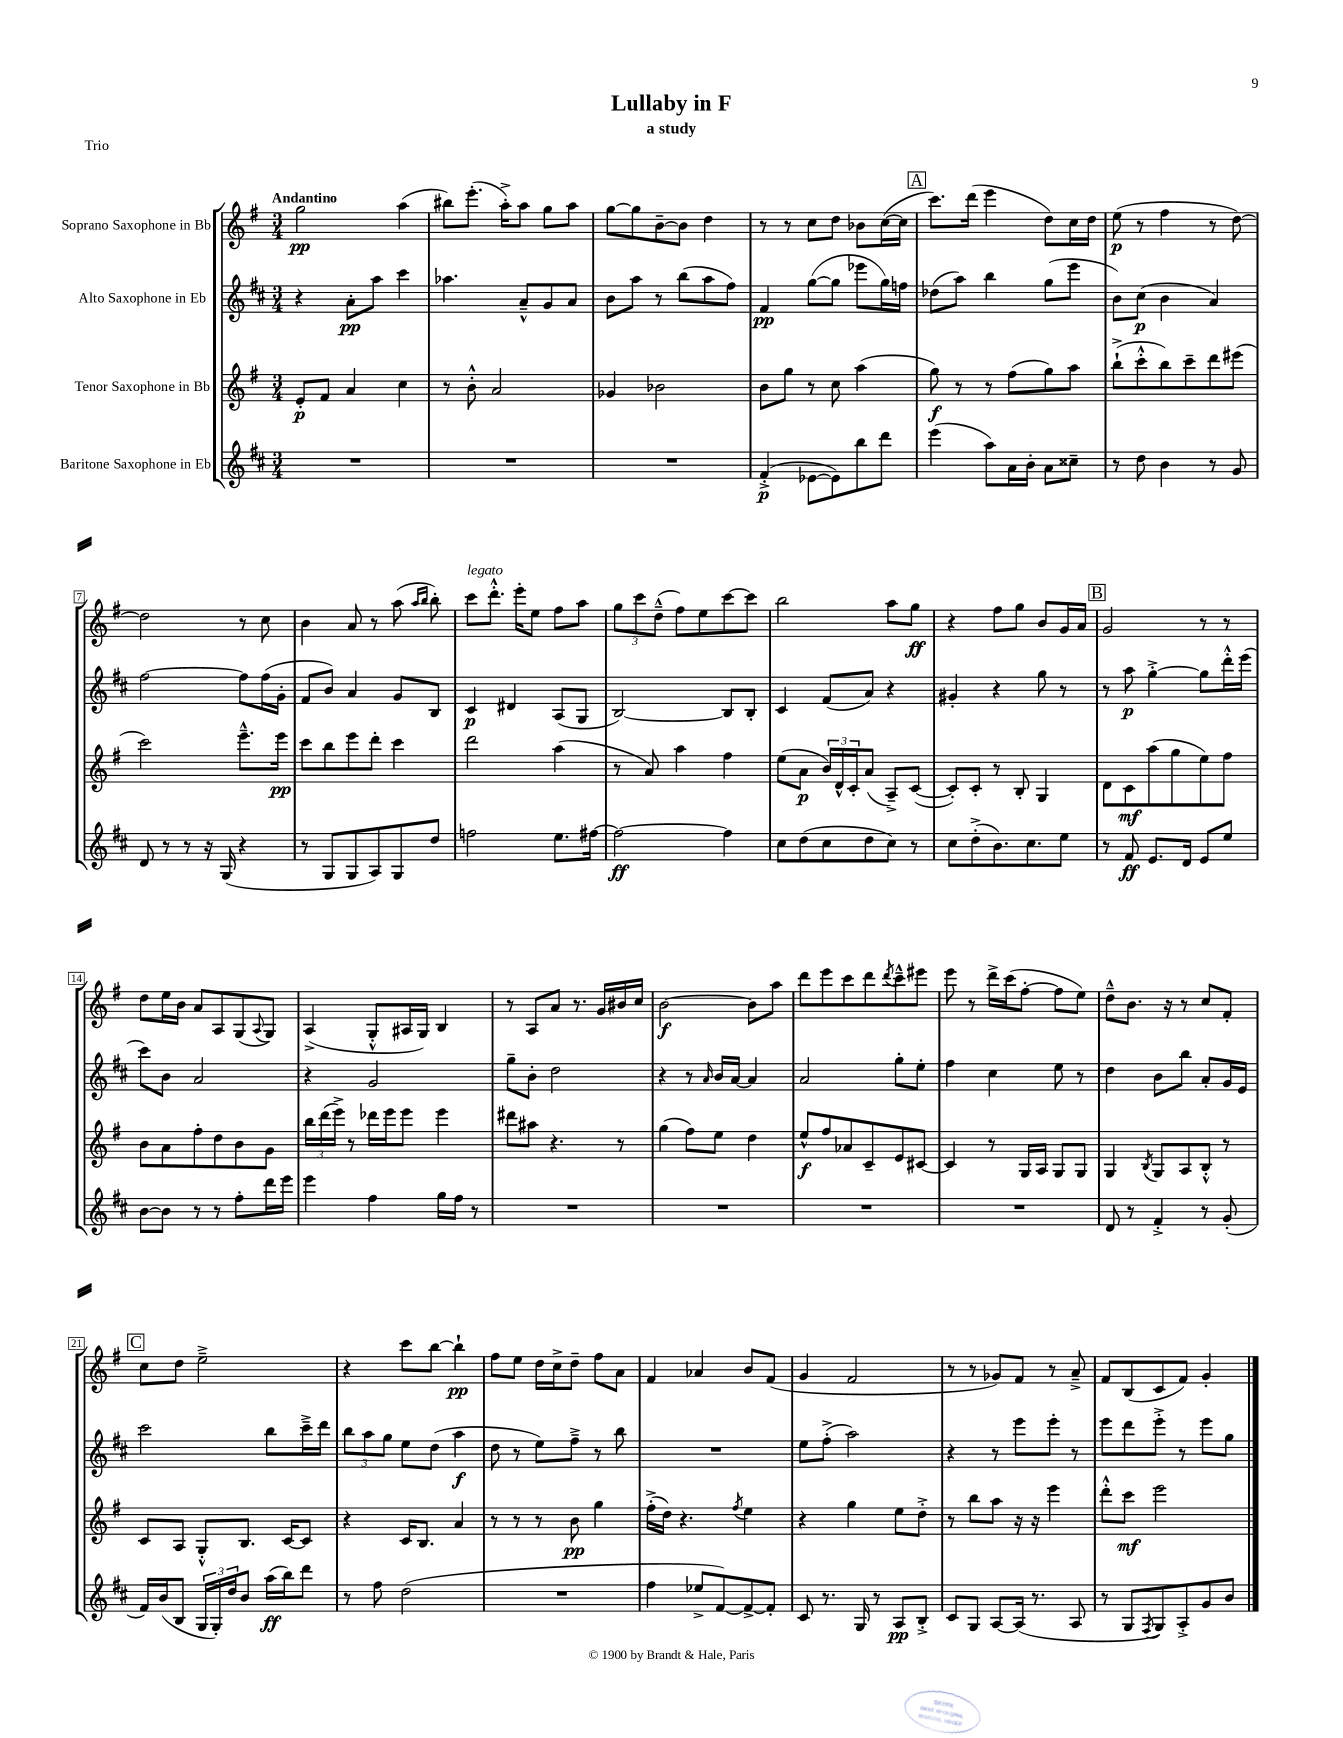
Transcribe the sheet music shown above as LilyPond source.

\header { title = "Lullaby in F" subtitle = "a study" piece = "Trio" }
<<
\new StaffGroup <<
\new Staff = "s0" \with { instrumentName = "Soprano Saxophone in Bb" } {
    \clef treble \key g \major \numericTimeSignature \time 3/4 \tempo "Andantino"
    g''2\pp a''4( |
    bis''8) e'''8.-.( a''16-.->) a''8 g''8 a''8 |
    g''8~ g''8 b'8~-- b'8 d''4 |
    r8 r8 c''8 d''8 bes'8 c''16~( c''16 |
    \mark \markup { \box "A" } c'''8.) d'''16( e'''4 d''8) c''16 d''16 |
    e''8\p( r8 fis''4 r8 d''8~) |
    d''2 r8 c''8 |
    b'4 a'8 r8 a''8( \grace { a''16 b''16 } b''8-.) |
    c'''8^\markup { \italic "legato" } d'''8.-.-^ e'''16-. e''8 fis''8 a''8 |
    \tuplet 3/2 { g''8 c'''8 d''8---^( } fis''8) e''8 c'''8~ c'''8 |
    b''2 a''8 g''8\ff |
    r4 fis''8 g''8 b'8 g'16 a'16 |
    \mark \markup { \box "B" } g'2 r8 r8 |
    d''8 e''16 b'16 a'8 a8 g8( \appoggiatura { a8 } g8) |
    a4->( g8-.-^ ais16 g16) b4 |
    r8 a8 a'8 r8. g'16 bis'16 c''16 |
    b'2~\f b'8 a''8 |
    d'''8 e'''8 c'''8 d'''8 \acciaccatura { d'''8 } c'''8---^ eis'''8 |
    e'''8 r8 d'''16-> c'''16( fis''8~-. fis''8 e''8) |
    d''8---^ b'8. r16 r8 c''8 fis'8-. |
    \mark \markup { \box "C" } c''8 d''8 e''2---> |
    r4 c'''8 b''8~ b''4-!\pp |
    fis''8 e''8 d''16 c''16-> d''8-- fis''8 a'8 |
    fis'4 aes'4 b'8 fis'8( |
    g'4 fis'2 |
    r8 r8 ges'8) fis'8 r8 a'8---> |
    fis'8 b8( c'8 fis'8) g'4-. \bar "|." |
}
\new Staff = "s1" \with { instrumentName = "Alto Saxophone in Eb" } {
    \clef treble \key d \major \numericTimeSignature \time 3/4
    r4 a'8-.\pp a''8 cis'''4 |
    aes''4. a'8---^ g'8 a'8 |
    b'8 a''8 r8 b''8( a''8 fis''8) |
    fis'4\pp g''8~( g''8 ees'''8 g''16) f''16 |
    \mark \markup { \box "A" } des''8( a''8) b''4 g''8( e'''8 |
    b'8) cis''8\p( b'4 a'4) |
    fis''2~ fis''8 fis''16( g'16-. |
    fis'8 b'8) a'4 g'8 b8 |
    cis'4\p dis'4 a8( g8 |
    b2~) b8 b8-. |
    cis'4 fis'8( a'8) r4 |
    gis'4-. r4 g''8 r8 |
    \mark \markup { \box "B" } r8 a''8\p g''4~-.-> g''8 d'''16-.-^ e'''16( |
    cis'''8) b'8 a'2 |
    r4 g'2 |
    g''8-- b'8-. d''2 |
    r4 r8 \grace { a'16 } b'16 a'16~ a'4 |
    a'2 g''8-. e''8-. |
    fis''4 cis''4 e''8 r8 |
    d''4 b'8 b''8 a'8-. g'16 e'16 |
    \mark \markup { \box "C" } cis'''2 b''8 cis'''16---> d'''16 |
    \tuplet 3/2 { b''8 a''8 g''8 } e''8 d''8( a''4\f |
    d''8 r8 e''8) fis''8---> r8 b''8 |
    R2. |
    e''8 fis''8-.->( a''2) |
    r4 r8 e'''8 e'''8-. r8 |
    e'''8 d'''8 e'''8-.-> r8 e'''8 g''8 \bar "|." |
}
\new Staff = "s2" \with { instrumentName = "Tenor Saxophone in Bb" } {
    \clef treble \key g \major \numericTimeSignature \time 3/4
    e'8-.\p fis'8 a'4 c''4 |
    r8 b'8-.-^ a'2 |
    ges'4 bes'2 |
    b'8 g''8 r8 c''8 a''4( |
    \mark \markup { \box "A" } g''8\f) r8 r8 fis''8( g''8) a''8 |
    b''8-!->( c'''8-.-^ b''8) c'''8-- d'''8 eis'''8( |
    c'''2) e'''8.---^ e'''16\pp |
    c'''8 b''8 e'''8 d'''8-. c'''4 |
    d'''2 a''4( |
    r8 a'8) a''4 fis''4 |
    e''8( a'8\p \tuplet 3/2 { b'16) d'16-^ c'16-. } a'8( a8--->) c'8~( |
    c'8-.) c'8-. r8 b8-. g4 |
    \mark \markup { \box "B" } d'8 c'8\mf a''8( g''8 e''8) fis''8 |
    b'8 a'8 fis''8-. d''8 b'8 g'8 |
    \tuplet 3/2 { b''16 d'''16( e'''16->) } r8 des'''16 e'''16 e'''8 e'''4 |
    dis'''8 ais''8 r4. r8 |
    g''4( fis''8) e''8 d''4 |
    e''8-^\f fis''8 aes'8 c'8-- e'8 cis'8~ |
    cis'4 r8 g16 a16 g8 g8 |
    g4 \acciaccatura { b8 } g8 a8 b8-.-^ r8 |
    \mark \markup { \box "C" } c'8 a8 g8-.-^ b8. c'16~ c'8 |
    r4 c'16 b8. a'4 |
    r8 r8 r8 b'8\pp g''4 |
    fis''16-.->( d''16) r4. \acciaccatura { fis''8 } e''4 |
    r4 g''4 e''8 d''8-.-> |
    r8 b''8 a''8 r16 r16 e'''4 |
    d'''8-.-^ c'''8\mf e'''2 \bar "|." |
}
\new Staff = "s3" \with { instrumentName = "Baritone Saxophone in Eb" } {
    \clef treble \key d \major \numericTimeSignature \time 3/4
    R2. |
    R2. |
    R2. |
    fis'4-.->\p( ees'8~ ees'8) b''8 d'''8 |
    \mark \markup { \box "A" } e'''4( a''8) a'16 b'16-. a'8 cisis''8-- |
    r8 d''8 b'4 r8 g'8 |
    d'8 r8 r8 r16 g16( r4 |
    r8 g8 g8 a8) g8 d''8 |
    f''2 e''8. fis''16~ |
    fis''2~\ff fis''4 |
    cis''8 d''8( cis''8 d''8 cis''8) r8 |
    cis''8 d''8-.->( b'8.) cis''8. e''8 |
    \mark \markup { \box "B" } r8 fis'8\ff e'8. d'16 e'8 e''8 |
    b'8~ b'8 r8 r8 fis''8-. d'''16 e'''16 |
    e'''4 fis''4 g''16 fis''16 r8 |
    R2. |
    R2. |
    R2. |
    R2. |
    d'8 r8 fis'4-.-> r8 g'8-.( |
    \mark \markup { \box "C" } fis'16) b'16( b8 \tuplet 3/2 { g16 g16-.) d''16 } b'8 a''16\ff( b''16) d'''8 |
    r8 fis''8 d''2( |
    R2. |
    fis''4 ees''8-> fis'8~) fis'8~-> fis'8-. |
    cis'8 r8. g16 r8 a8\pp b8-.-> |
    cis'8 g8 a8~ a16( r8. a8 |
    r8 g8 \acciaccatura { fis8 } g8) a8-.-> g'8 b'8 \bar "|." |
}
>>
>>
\layout { \context { \Score \override BarNumber.stencil = #(make-stencil-boxer 0.1 0.3 ly:text-interface::print) } }
